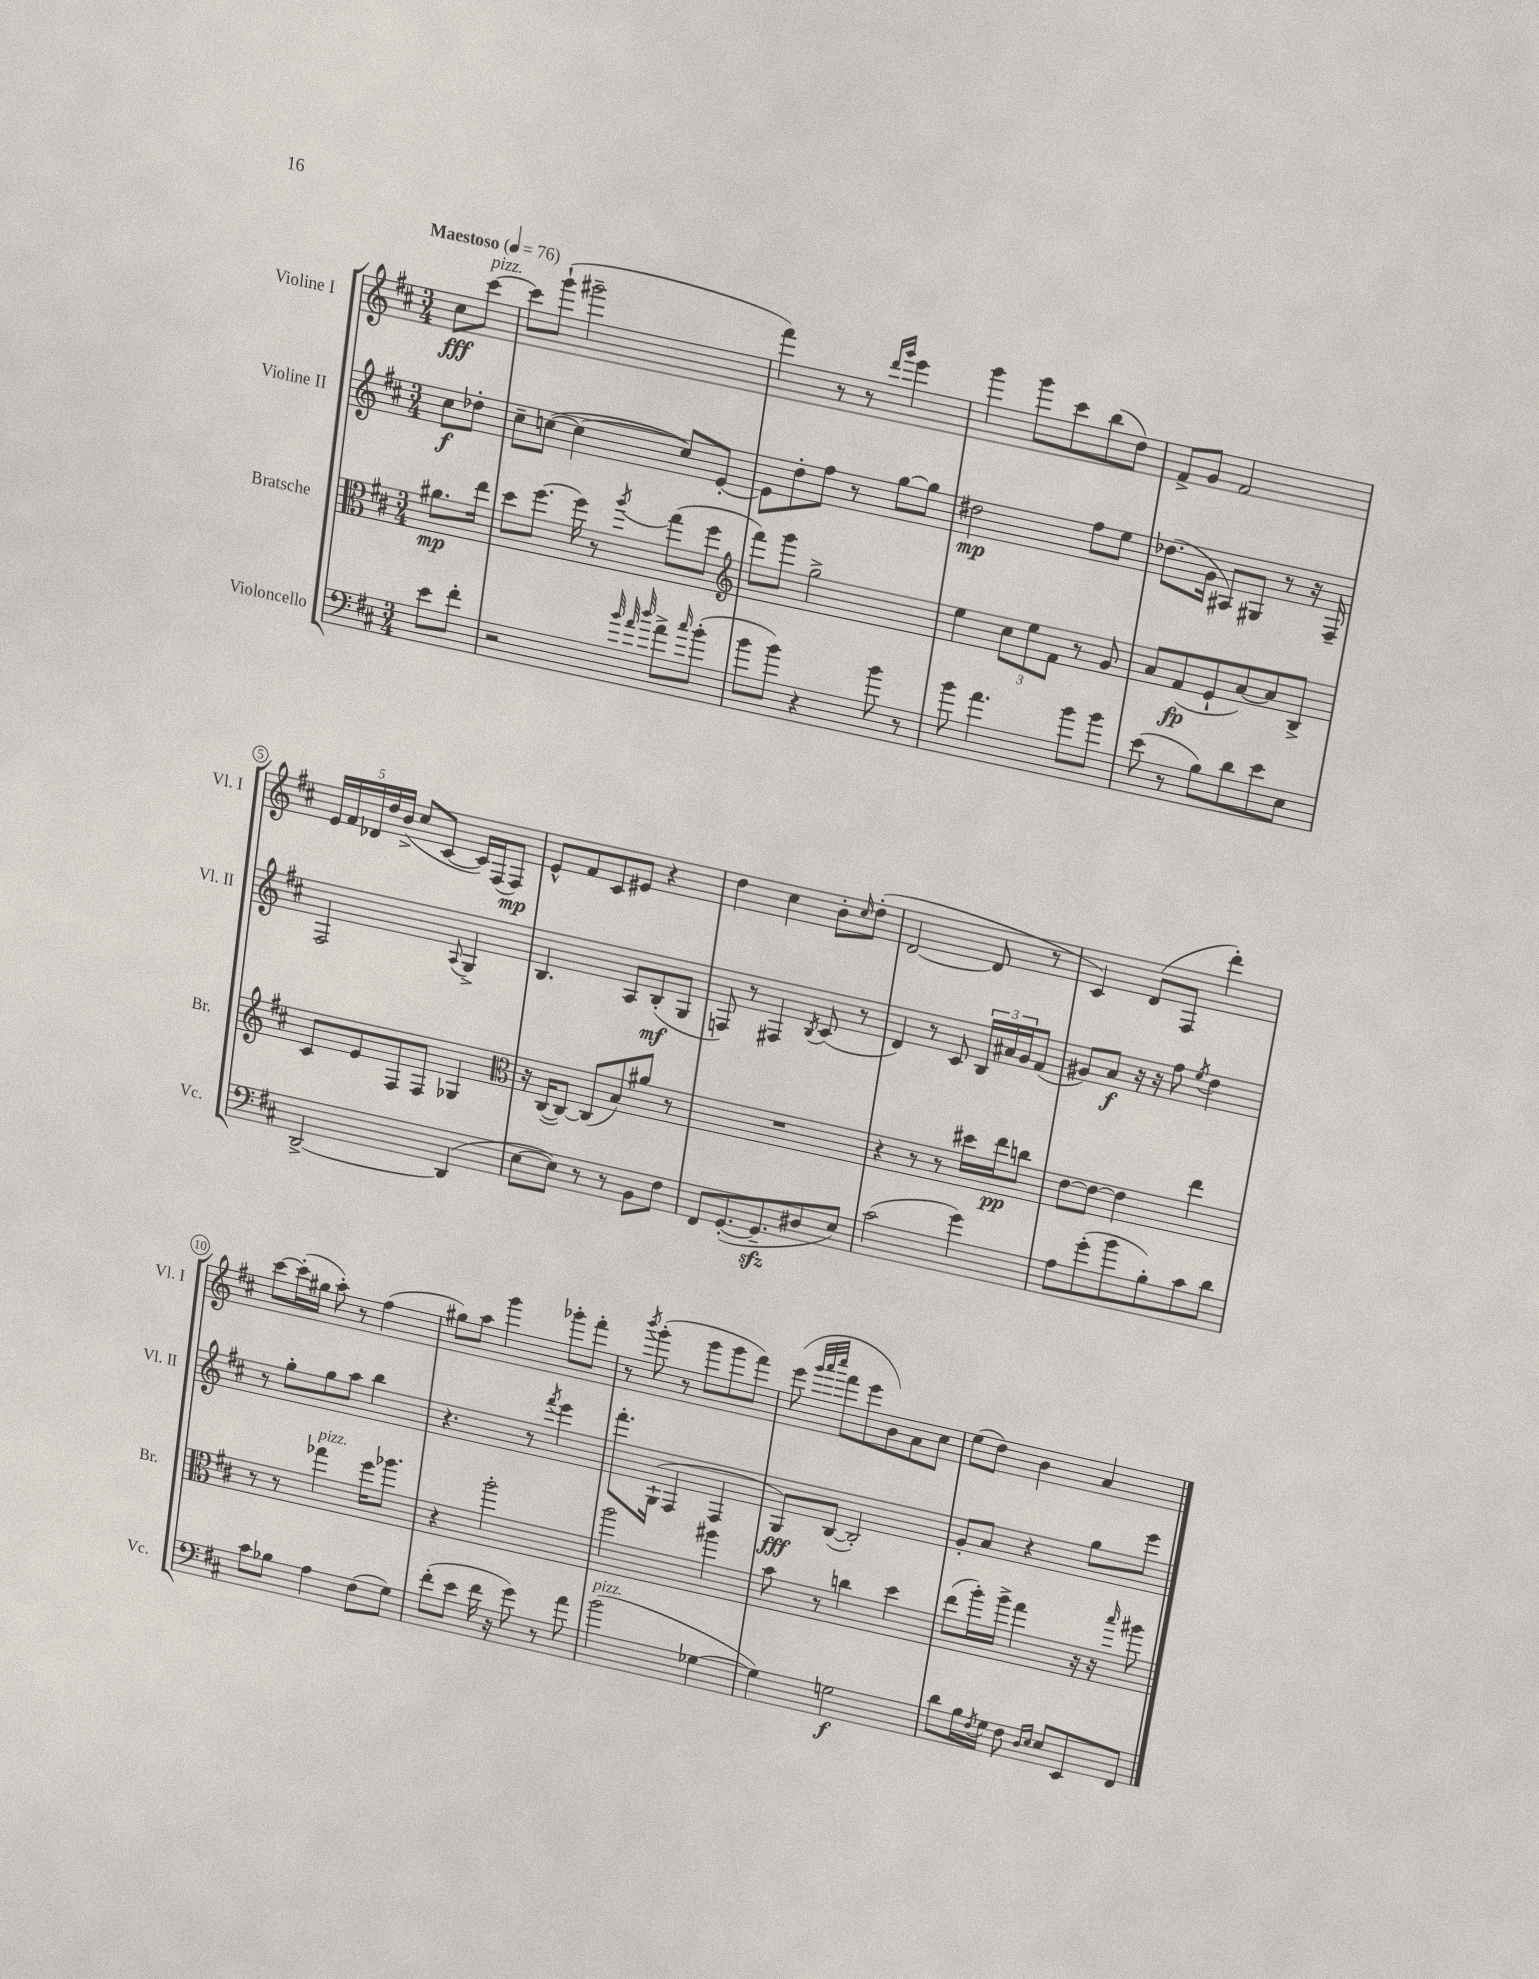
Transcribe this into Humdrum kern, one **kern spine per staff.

**kern	**dynam	**kern	**dynam	**kern	**dynam	**kern	**dynam
*part4	*part4	*part3	*part3	*part2	*part2	*part1	*part1
*staff4	*staff4	*staff3	*staff3	*staff2	*staff2	*staff1	*staff1
*I"Violoncello	*	*I"Bratsche	*	*I"Violine II	*	*I"Violine I	*
*I'Vc.	*	*I'Br.	*	*I'Vl. II	*	*I'Vl. I	*
*clefF4	*	*clefC3	*	*clefG2	*	*clefG2	*
*k[f#c#]	*	*k[f#c#]	*	*k[f#c#]	*	*k[f#c#]	*
*M3/4	*	*M3/4	*	*M3/4	*	*M3/4	*
*MM76	*	*MM76	*	*MM76	*	*MM76	*
=	=	=	=	=	=	=	=
!	!	!	!	!	!	!LO:TX:a:B:t=Maestoso	!
8e\L	.	8.a#X\L	mp	8cc#\L	f	8cc#\L	fff
!	!	!	!	!	!	!LO:TX:a:i:t=pizz.	!
8f#'\J	.	.	.	8dd-X'\J	.	[8ccc#\J	.
.	.	16ee\Jk	.	.	.	.	.
=1	=1	=1	=1	=1	=1	=1	=1
2r	.	8dd\L	.	8cc#~\L	.	8ccc#\L]	.
.	.	[8.ff#\J	.	([8ccn\J	.	(8ggg`\J	.
.	.	.	.	4cc\_	.	2ggg#X~\	.
.	.	16ff#\]	.	.	.	.	.
.	.	8r	.	.	.	.	.
32qqb/	.	.	.	.	.	.	.
32qqa/	.	.	.	.	.	.	.
32qqdd/	.	8qaa/	.	.	.	.	.
8a^\L	.	(8gg\L	.	8cc/L])	.	.	.
16qqcc#/	.	.	.	.	.	.	.
(8b'\J	.	8ff#\J	.	[8e'/J	.	.	.
=2	=2	=2	=2	=2	=2	=2	=2
*	*	*clefG2	*	*	*	*	*
8b\L	.	8fff#\L)	.	8e\L]	.	4fff#\)	.
8b\J)	.	8ggg\J	.	8dd'\	.	.	.
4r	.	2gg^\	.	8ff#\J	.	8r	.
.	.	.	.	8r	.	8r	.
.	.	.	.	.	.	16qqddd/LL	.
.	.	.	.	.	.	16qqggg/JJ	.
8b\	.	.	.	[8gg\L	.	4eee\	.
8r	.	.	.	8gg\J]	.	.	.
=3	=3	=3	=3	=3	=3	=3	=3
8b\	.	4ee\	.	2dd#X\	mp	4ggg\	.
4.a\	.	.	.	.	.	.	.
.	.	12cc#\L	.	.	.	8ggg\L	.
.	.	12ee\	.	.	.	.	.
.	.	.	.	.	.	8ccc#\	.
.	.	12f#\J	.	.	.	.	.
8b\L	.	8r	.	8ff#\L	.	(8bb\	.
8b\J	.	8g/	.	8ee\J	.	8dd\J)	.
=4	=4	=4	=4	=4	=4	=4	=4
(8e\	.	8a/L	.	(8.dd-X\L	.	8f#^/L	.
8r	.	(8f#/	fp	.	.	8g/J	.
.	.	.	.	16g\Jk	.	.	.
8B\L)	.	8e`/	.	8A#X/L)	.	2f#/	.
8d\	.	[8a/)	.	8G#X/J	.	.	.
8e\	.	8a/]	.	8r	.	.	.
8E\J	.	8B^/J	.	16r	.	.	.
.	.	.	.	16F#~/	.	.	.
!!LO:LB:g=z
=5	=5	=5	=5	=5	=5	=5	=5
[2DD^/	.	8c#/L	.	2F#/	.	20e/LL	.
.	.	.	.	.	.	20f#/	.
.	.	.	.	.	.	20d-X/	.
.	.	8e/	.	.	.	.	.
.	.	.	.	.	.	20dd/	.
.	.	.	.	.	.	(20b^/JJ	.
.	.	8F#/	.	.	.	8cc#/L	.
.	.	8F#/J	.	.	.	[8c#/J	.
.	.	.	.	8qqA/	.	.	.
(4DD/]	.	4G-X/	.	4G^/	.	16c#/LL])	.
.	.	.	.	.	.	(16F#/J	.
.	.	.	.	.	.	8F#/J)	mp
=6	=6	=6	=6	=6	=6	=6	=6
*	*	*clefC3	*	*	*	*	*
[8E\L	.	16r	.	4.B/	.	8e^^/L	.
.	.	([16C#/KL	.	.	.	.	.
8E\J])	.	8C#/J_)	.	.	.	8f#/	.
8r	.	(8C#/L]	.	.	.	8c#/	.
8r	.	8B/)	.	8A/L	.	8e#X/J	.
8BB\L	.	8a#X/J	.	(8B'/	mf	4r	.
8F#\J	.	8r	.	8G/J	.	.	.
=7	=7	=7	=7	=7	=7	=7	=7
8FF#/L	.	2.r	.	8Fn/)	.	4dd\	.
([8.GG'/	.	.	.	8r	.	.	.
.	.	.	.	4F#X/	.	4cc#\	.
8.GGzz~/]	.	.	.	.	.	.	.
.	.	.	.	8qB/	.	.	.
8D#X/	.	.	.	(8c#/	.	8b'\L	.
.	.	.	.	.	.	16qqcc#/	.
8E/J)	.	.	.	8r	.	(8dd'\J	.
=8	=8	=8	=8	=8	=8	=8	=8
(2c#\	.	4r	.	4d/)	.	[2d/	.
.	.	8r	.	8r	.	.	.
.	.	8r	.	8c#/	.	.	.
4g\)	.	16dd#X\LL	.	24B/LL	.	8d/]	.
.	.	.	.	24a#X/	.	.	.
.	.	16ee\J	pp	.	.	.	.
.	.	.	.	24g/J	.	.	.
.	.	8ccn\J	.	(8f#/J	.	8r	.
=9	=9	=9	=9	=9	=9	=9	=9
8A\L	.	[8e\L	.	8g#X/L)	.	4c#/)	.
(8g'\	.	8e\J_	.	8a/J	f	.	.
8b\	.	4e\]	.	16r	.	(8d/L	.
.	.	.	.	16r	.	.	.
8B'\)	.	.	.	8ff#\	.	8F#/J	.
.	.	.	.	8qee/	.	.	.
8c#\	.	4ee\	.	4dd\	.	4ddd'\)	.
8d\J	.	.	.	.	.	.	.
!!LO:LB:g=z
=10	=10	=10	=10	=10	=10	=10	=10
8c#\L	.	8r	.	8r	.	[8ccc#\L	.
8B-X\J	.	8r	.	8gg'\L	.	(16ccc#'\L]	.
.	.	.	.	.	.	16gg#X\JJ	.
!	!	!LO:TX:a:i:t=pizz.	!	!	!	!	!
4A\	.	4gg-X\	.	8gg\	.	8aa'\)	.
.	.	.	.	8aa\J	.	8r	.
(8F#\L	.	16ff#\KL	.	4bb\	.	(4ff#\	.
.	.	8.aa-X\J	.	.	.	.	.
8G\J)	.	.	.	.	.	.	.
=11	=11	=11	=11	=11	=11	=11	=11
(8f#'\L	.	4r	.	4.r	.	8gg#X\L)	.
8e\J	.	.	.	.	.	8aa\J	.
16f#\	.	2aa'\	.	.	.	4ggg\	.
16r	.	.	.	.	.	.	.
8g\)	.	.	.	8r	.	.	.
.	.	.	.	8qfff#/	.	.	.
8r	.	.	.	4eee\	.	8ggg-X'\L	.
8a\	.	.	.	.	.	8fff#'\J	.
=12	=12	=12	=12	=12	=12	=12	=12
!LO:TX:a:i:t=pizz.	!	!	!	!	!	!	!
(2b\	.	2aa\	.	8.fff#'\L	.	8r	.
.	.	.	.	.	.	8qbbb/	.
.	.	.	.	.	.	(8ggg'\	.
.	.	.	.	(16G`\Jk	.	.	.
.	.	.	.	4F#/	.	8r	.
.	.	.	.	.	.	8ggg\L	.
[4G-X\	.	4aa#X\	.	4F#/	.	8ggg\	.
.	.	.	.	.	.	8fff#\J)	.
=13	=13	=13	=13	=13	=13	=13	=13
4G-\])	.	8b\	.	8G/L)	fff	(8eee\	.
.	.	.	.	.	.	32qqggg/LLL	.
.	.	.	.	.	.	32qqaaa/	.
.	.	.	.	.	.	32qqcccc#/JJJ	.
.	.	8r	.	([8B/J	.	8fff#\L	.
2Gn\	f	4ccn\	.	2B'/])	.	8eee\	.
.	.	.	.	.	.	8b\)	.
.	.	4dd\	.	.	.	8a\	.
.	.	.	.	.	.	8cc#\J	.
=14	=14	=14	=14	=14	=14	=14	=14
8d\L	.	(8ee\L	.	8g'/L	.	(8ee\L	.
16B\L	.	16aa'\L)	.	8a/J	.	8dd\J)	.
8qF#/	.	.	.	.	.	.	.
16G\JJ	.	16aa^\JJ	.	.	.	.	.
8F#\	.	4gg\	.	4r	.	4b\	.
16qqD/LL	.	.	.	.	.	.	.
16qqE/JJ	.	.	.	.	.	.	.
8E/L	.	.	.	.	.	.	.
8EE/	.	16r	.	8gg\L	.	4a/	.
.	.	16r	.	.	.	.	.
.	.	16qqbb/	.	.	.	.	.
8FF#/J	.	8aa#X\	.	8eee\J	.	.	.
==	==	==	==	==	==	==	==
*-	*-	*-	*-	*-	*-	*-	*-
